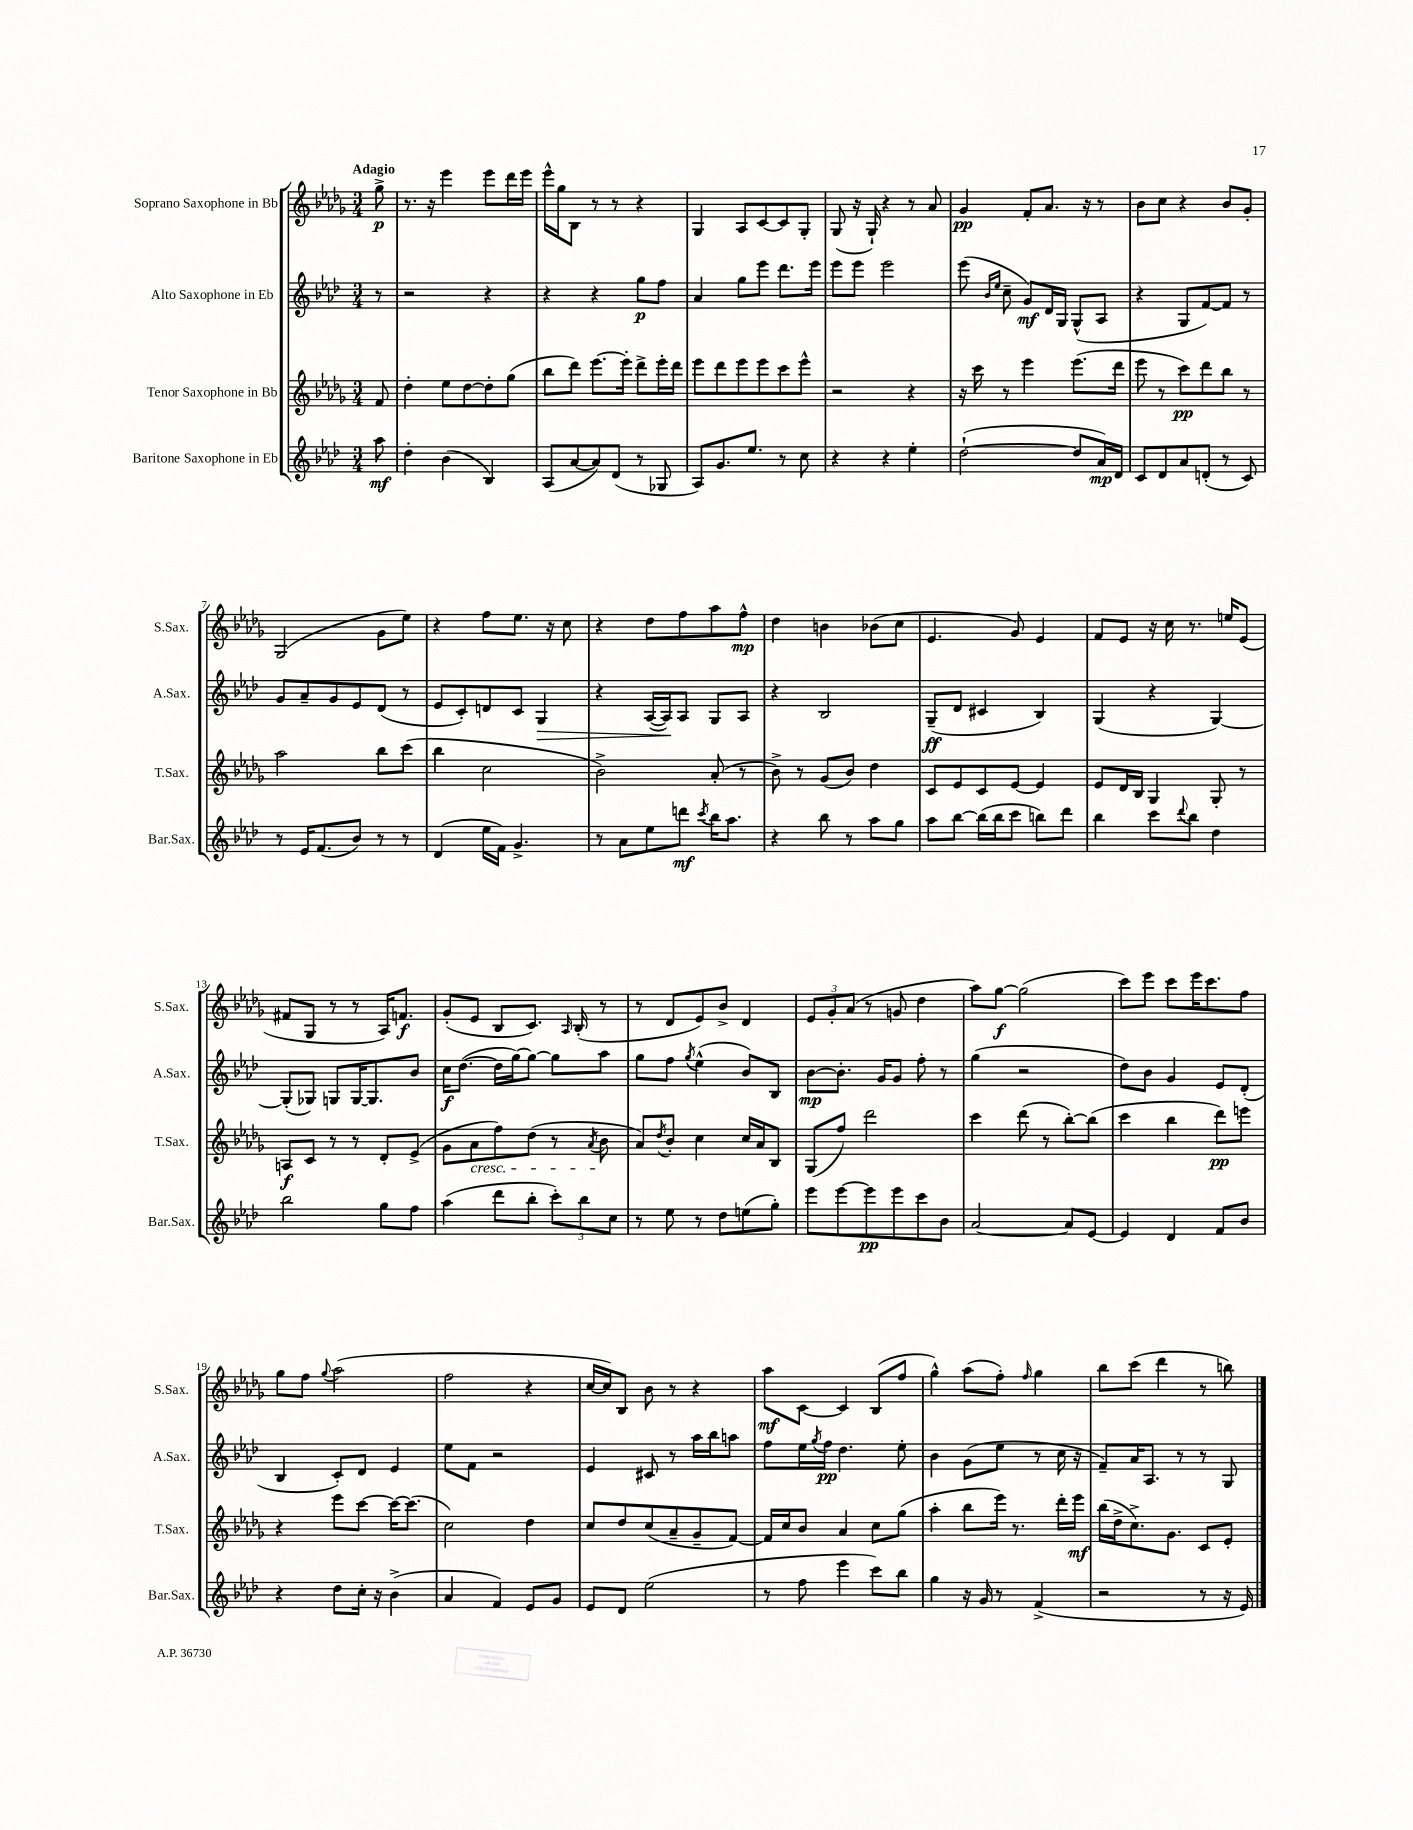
<<
\new StaffGroup <<
\new Staff = "s0" \with { instrumentName = "Soprano Saxophone in Bb" shortInstrumentName = "S.Sax." } {
    \clef treble \key des \major \numericTimeSignature \time 3/4 \partial 8 \tempo "Adagio"
    ges''8->\p |
    r8. r16 ees'''4 ees'''8 des'''16 ees'''16 |
    ees'''16-^ ges''16 bes8 r8 r8 r4 |
    ges4 aes8 c'8~ c'8 ges8-. |
    ges8( r16 ges16-!) r4 r8 aes'8 |
    ges'4\pp f'8-. aes'8. r16 r8 |
    bes'8 c''8 r4 bes'8 ges'8-. |
    ges2( ges'8 ees''8) |
    r4 f''8 ees''8. r16 c''8 |
    r4 des''8 f''8 aes''8 f''8-^\mp |
    des''4 b'4 bes'8( c''8 |
    ees'4. ges'8) ees'4 |
    f'8 ees'8 r16 c''16 r8. e''16 ees'8( |
    fis'8 ges8 r8 r8 aes16) f'8.\f |
    ges'8-.( ees'8 bes8 c'8.) \grace { aes16 } bes16-.( r8 |
    r8 des'8 ees'8) bes'8-> des'4 |
    \tuplet 3/2 { ees'8 ges'8-. aes'8( } r8 g'8 des''4 |
    aes''8) ges''8~\f ges''2( |
    c'''8) ees'''8 c'''8 ees'''16 c'''8. f''8 |
    ges''8 f''8 \appoggiatura { ges''8 } aes''2( |
    f''2 r4 |
    c''16~ c''16) bes8 bes'8 r8 r4 |
    aes''8\mf c'8~ c'4 bes8( f''8 |
    ges''4-^) aes''8( f''8-.) \grace { f''16 } ges''4 |
    bes''8 c'''8( des'''4 r8 b''8) \bar "|." |
}
\new Staff = "s1" \with { instrumentName = "Alto Saxophone in Eb" shortInstrumentName = "A.Sax." } {
    \clef treble \key aes \major \numericTimeSignature \time 3/4 \partial 8
    r8 |
    r2 r4 |
    r4 r4 g''8\p f''8 |
    aes'4 g''8 ees'''8 des'''8. ees'''16 |
    ees'''8 ees'''8 ees'''2 |
    ees'''8( \grace { bes'16 ees''16 } c''8-- g'8\mf) des'16 g16 g8-^( aes8 |
    r4 g8 f'8~) f'8 r8 |
    g'8 aes'8-- g'8 ees'8 des'8( r8 |
    ees'8 c'8-.) d'8 c'8 g4\> |
    r4 aes16~( aes16\!) aes8 g8 aes8 |
    r4 bes2 |
    g8--\ff( des'8 cis'4 bes4) |
    g4( r4 g4~) |
    g8-.( ges8) g8 g16~ g8. bes'8 |
    c''16\f des''8.~( des''16 g''16~) g''8~ g''8 aes''8 |
    g''8 f''8 \acciaccatura { g''8 } ees''4-^( bes'8) bes8 |
    bes'8~\mp bes'8.-. g'16 g'8 f''8-. r8 |
    g''4( r2 |
    des''8) bes'8 g'4 ees'8 des'8-.( |
    bes4 c'8-.) des'8 ees'4 |
    ees''8 f'8 r2 |
    ees'4 cis'8 r8 aes''16 bes''16 a''8 |
    f''8 ees''16 \acciaccatura { g''8 } f''16\pp des''4. ees''8-. |
    bes'4 g'8( ees''8 r8 c''16 r16 |
    f'8--) aes'16 aes8. r8 r8 g8 \bar "|." |
}
\new Staff = "s2" \with { instrumentName = "Tenor Saxophone in Bb" shortInstrumentName = "T.Sax." } {
    \clef treble \key des \major \numericTimeSignature \time 3/4 \partial 8
    f'8 |
    des''4-. ees''8 des''8~ des''8-. ges''8( |
    bes''8 des'''8) ees'''8.~ ees'''16-. des'''8-> ees'''16-. des'''16 |
    ees'''8 des'''8 ees'''8 ees'''8 c'''8 ees'''8-^ |
    r2 r4 |
    r16 c'''16 r8 ees'''4 ees'''8.( des'''16 |
    ees'''8 r8 c'''8\pp) des'''8 bes''8 r8 |
    aes''2 bes''8 c'''8( |
    bes''4 c''2 |
    bes'2->) aes'8-.( r8 |
    bes'8->) r8 ges'8( bes'8) des''4 |
    c'8 ees'8 c'8 ees'8~ ees'4 |
    ees'8 des'16 bes16 ges4 ges8-. r8 |
    a8\f c'8 r8 r8 des'8-. ees'8->( |
    ges'8 aes'8\cresc f''8) des''8( r8 \acciaccatura { aes'8 } bes'8\! |
    aes'8) \acciaccatura { des''8 } bes'8-. c''4 c''16 aes'16 bes8 |
    ges8( f''8) des'''2 |
    c'''4 des'''8( r8 bes''8~-.) bes''8( |
    c'''4 bes''4 des'''8\pp) e'''8 |
    r4 ees'''8 c'''8~ c'''16~ c'''8.( |
    c''2) des''4 |
    c''8 des''8 c''8( aes'8-- ges'8-- f'8~) |
    f'16 c''16 bes'8 aes'4 c''8 ges''8( |
    aes''4-. bes''8 ees'''16) r8. des'''16-. ees'''16\mf |
    bes''16( des''16-> c''8.->) ges'8. c'8 ees'8-. \bar "|." |
}
\new Staff = "s3" \with { instrumentName = "Baritone Saxophone in Eb" shortInstrumentName = "Bar.Sax." } {
    \clef treble \key aes \major \numericTimeSignature \time 3/4 \partial 8
    aes''8\mf |
    des''4-. bes'4( bes4) |
    aes8( aes'8~ aes'8) des'8( r8 ges8 |
    aes8) g'8. ees''8. r8 c''8 |
    r4 r4 ees''4-. |
    des''2~-!( des''8 aes'16\mp) des'16 |
    c'8 des'8 aes'8 d'8-.( r8 c'8) |
    r8 ees'16 f'8.( bes'8) r8 r8 |
    des'4( ees''16 f'16) g'4.-> |
    r8 aes'8 ees''8 d'''8\mf \acciaccatura { c'''8 } bes''16 aes''8. |
    r4 bes''8 r8 aes''8 g''8 |
    aes''8 bes''8~ bes''16( bes''16 c'''8 b''8) des'''8 |
    bes''4 c'''8 \appoggiatura { des'''8 } bes''8 des''4 |
    bes''2 g''8 f''8 |
    aes''4( des'''8 bes''8-. \tuplet 3/2 { c'''8-.) bes''8 c''8 } |
    r8 ees''8 r8 des''8 e''8( g''8-.) |
    ees'''8 ees'''8~ ees'''8\pp ees'''8 c'''8 bes'8 |
    aes'2~ aes'8 ees'8~ |
    ees'4 des'4 f'8 bes'8 |
    r4 des''8 c''16-. r16 bes'4->( |
    aes'4 f'4) ees'8 g'8 |
    ees'8 des'8 ees''2( |
    r8 f''8 ees'''4 c'''8) bes''8 |
    g''4 r16 g'16 r8 f'4->( |
    r2 r8 r16 ees'16) \bar "|." |
}
>>
>>
